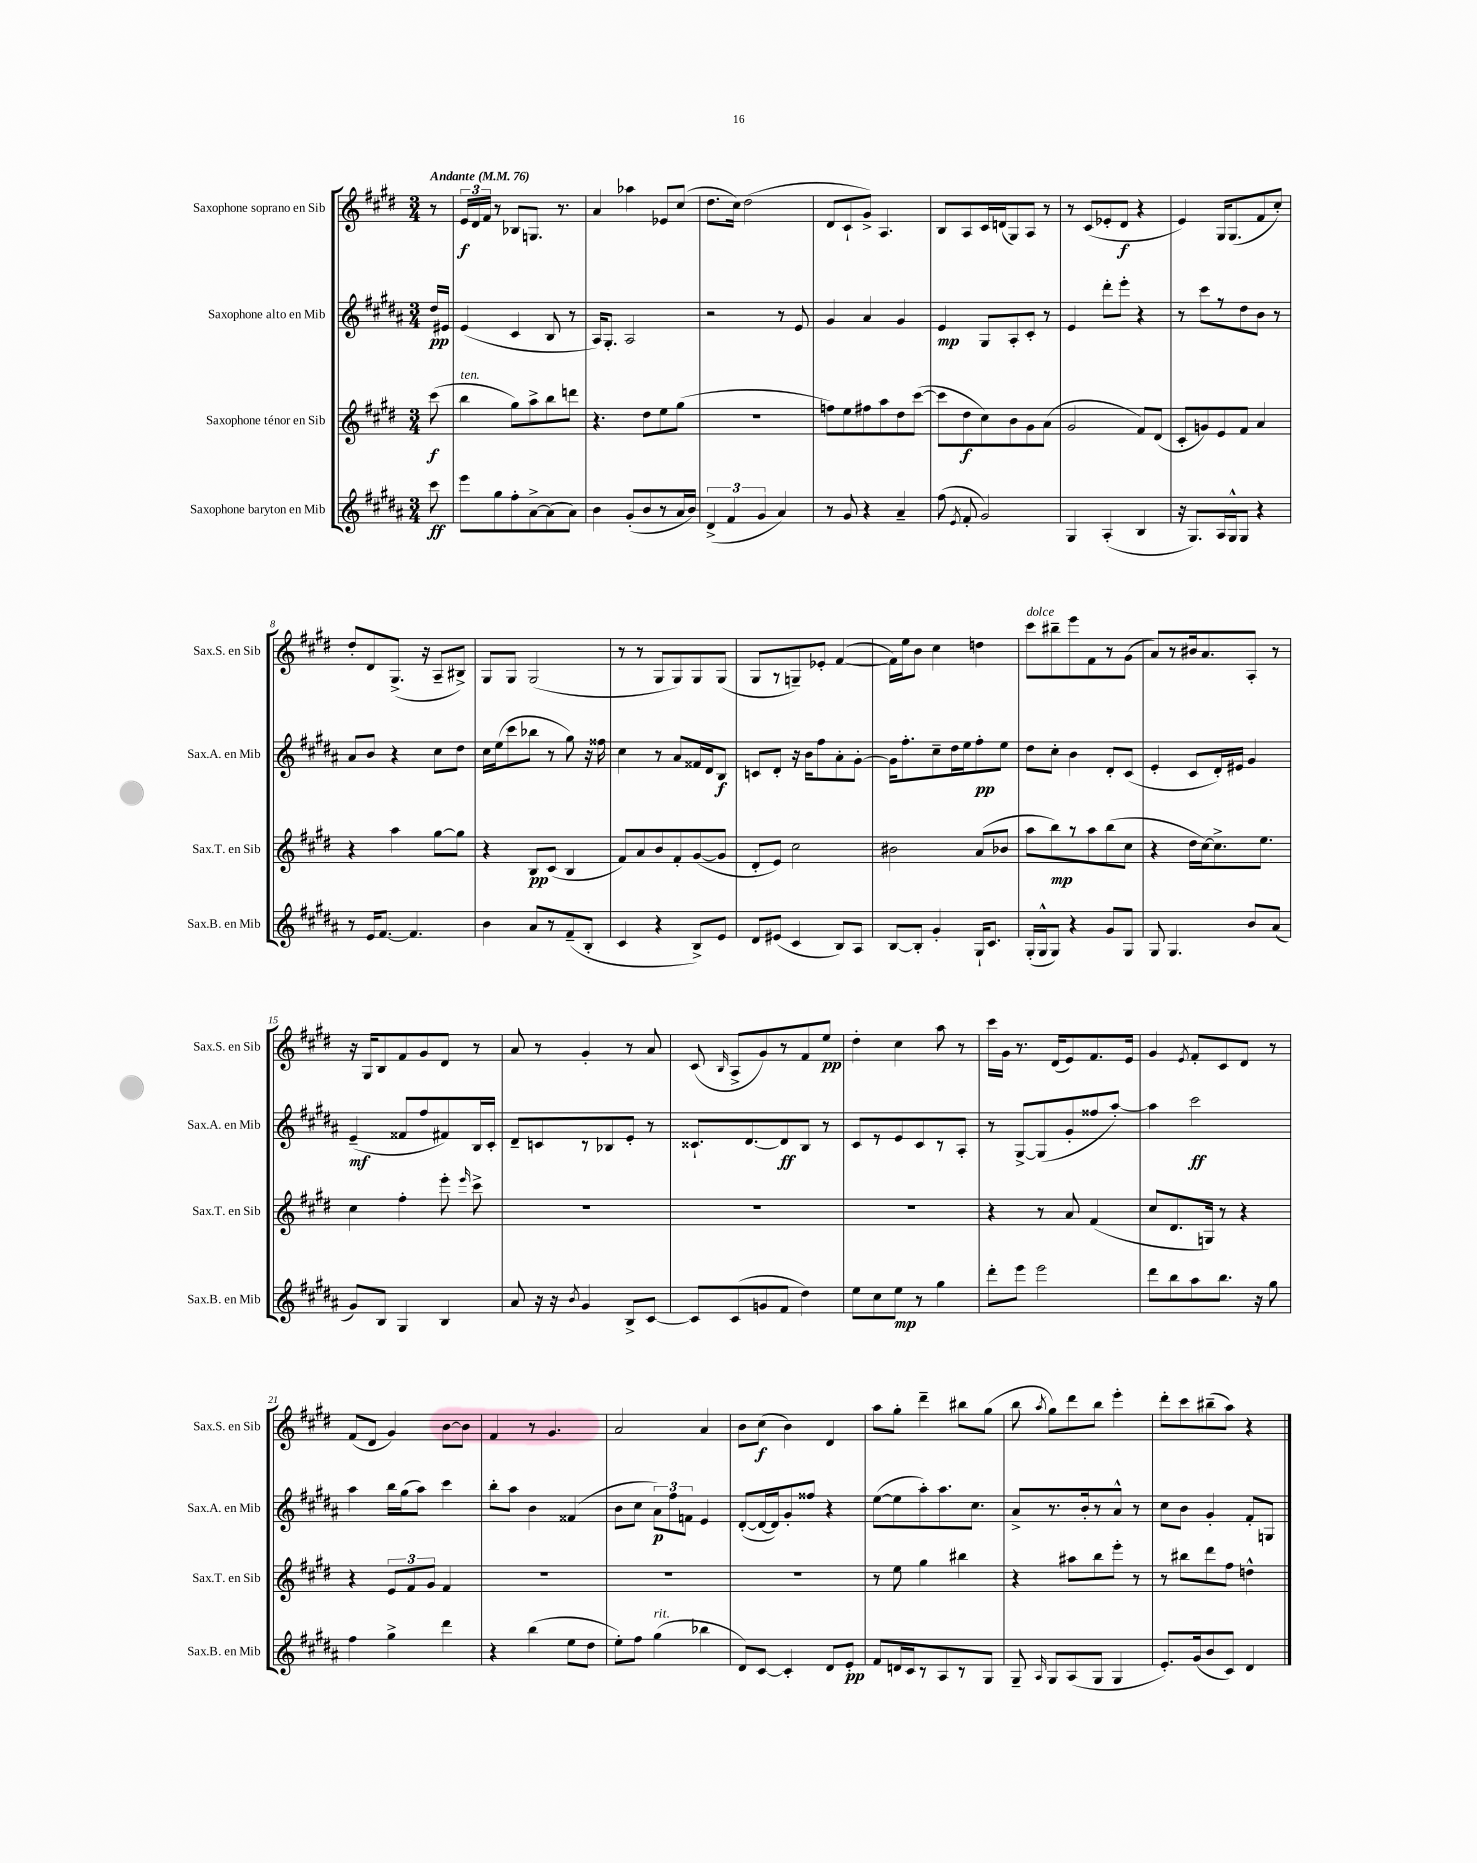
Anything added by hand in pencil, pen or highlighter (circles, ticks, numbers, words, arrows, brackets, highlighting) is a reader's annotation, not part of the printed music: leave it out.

**kern	**dynam	**kern	**dynam	**kern	**dynam	**kern	**dynam
*part4	*part4	*part3	*part3	*part2	*part2	*part1	*part1
*staff4	*staff4	*staff3	*staff3	*staff2	*staff2	*staff1	*staff1
*I"Saxophone baryton en Mib	*	*I"Saxophone ténor en Sib	*	*I"Saxophone alto en Mib	*	*I"Saxophone soprano en Sib	*
*I'Sax.B. en Mib	*	*I'Sax.T. en Sib	*	*I'Sax.A. en Mib	*	*I'Sax.S. en Sib	*
*clefG2	*	*clefG2	*	*clefG2	*	*clefG2	*
*k[f#c#g#d#a#]	*	*k[f#c#g#d#]	*	*k[f#c#g#d#a#]	*	*k[f#c#g#d#]	*
*M3/4	*	*M3/4	*	*M3/4	*	*M3/4	*
*MM76	*	*MM76	*	*MM76	*	*MM76	*
=	=	=	=	=	=	=	=
!	!	!	!	!	!	!LO:TX:a:B:t=Andante	!
8ccc#\	ff	(8ccc#\	f	16dd#/LL	pp	8r	.
.	.	.	.	16e#X/JJ	.	.	.
=1	=1	=1	=1	=1	=1	=1	=1
!	!	!LO:TX:a:i:t=ten.	!	!	!	!	!
8eee\L	.	4bb\	.	(4e/	.	24e/LL	f
.	.	.	.	.	.	24d#/	.
.	.	.	.	.	.	24f#/JJ	.
8gg#\	.	.	.	.	.	8r	.
8ff#'\	.	8gg#\L)	.	4c#/	.	8B-X/L	.
[8a#^\	.	8aa^\	.	.	.	8.Gn/J	.
(8a#\]	.	8bb\	.	8B/	.	.	.
.	.	.	.	.	.	8.r	.
8a#\J)	.	8dddn\J	.	8r	.	.	.
=2	=2	=2	=2	=2	=2	=2	=2
4b\	.	4.r	.	16A#/KL)	.	4a/	.
.	.	.	.	8.G#'/J	.	.	.
(8g#'/L	.	.	.	2A#/	.	4aa-X\	.
8b/	.	8dd#\L	.	.	.	.	.
8r	.	8ee\	.	.	.	8e-X/L	.
16a#/L	.	(8gg#\J	.	.	.	(8cc#/J	.
16b/JJ)	.	.	.	.	.	.	.
=3	=3	=3	=3	=3	=3	=3	=3
(6d#^/	.	2.r	.	2r	.	8.dd#\L	.
6f#/	.	.	.	.	.	.	.
.	.	.	.	.	.	16cc#\Jk)	.
.	.	.	.	.	.	(2dd#\	.
6g#/	.	.	.	.	.	.	.
4a#/)	.	.	.	8r	.	.	.
.	.	.	.	8e/	.	.	.
=4	=4	=4	=4	=4	=4	=4	=4
8r	.	8ffn\L)	.	4g#/	.	8d#/L	.
8g#/	.	8ee\	.	.	.	8c#`/	.
4r	.	8ff#X\	.	4a#/	.	8g#^/J)	.
.	.	8aa\	.	.	.	4.A/	.
4a#~/	.	8dd#\	.	4g#/	.	.	.
.	.	([8ccc#\J	.	.	.	.	.
=5	=5	=5	=5	=5	=5	=5	=5
(8ff#\	.	8ccc#\L]	.	4e/	mp	8B/L	.
8qe/	.	.	.	.	.	.	.
8f#'/	.	8dd#\	f	.	.	8A/	.
2g#/)	.	8cc#\)	.	8G#/L	.	16c#/L	.
.	.	.	.	.	.	(16dn/J	.
.	.	8b\	.	8A#'/	.	8G#/)	.
.	.	8g#\	.	8c#'/J	.	8A/J	.
.	.	(8a\J	.	8r	.	8r	.
=6	=6	=6	=6	=6	=6	=6	=6
4G#/	.	2g#/	.	4e/	.	8r	.
.	.	.	.	.	.	(8c#/L	.
(4A#'/	.	.	.	8ddd#'\L	.	8e-X'/	.
.	.	.	.	8eee'\J	.	8d#/J	f
4B/	.	8f#/L)	.	4r	.	4r	.
.	.	(8d#/J	.	.	.	.	.
=7	=7	=7	=7	=7	=7	=7	=7
16r	.	8c#'/L	.	8r	.	4e/)	.
8.G#/L)	.	.	.	.	.	.	.
.	.	8gn/)	.	8ccc#\L	.	.	.
16A#/L	.	8e/	.	8r	.	16G#/KL	.
16G#^^/J	.	.	.	.	.	(8.G#/	.
8G#/J	.	8f#/J	.	8dd#\	.	.	.
4r	.	4a/	.	8b\J	.	8f#/	.
.	.	.	.	8r	.	8cc#'/J)	.
!!LO:LB:g=z
=8	=8	=8	=8	=8	=8	=8	=8
8r	.	4r	.	8a#/L	.	8dd#'/L	.
16e/KL	.	.	.	8b/J	.	8d#/	.
[8.f#/J	.	.	.	.	.	.	.
.	.	4aa\	.	4r	.	(8.G#^/J	.
4.f#/]	.	.	.	.	.	.	.
.	.	.	.	.	.	16r	.
.	.	[8gg#\L	.	8cc#\L	.	8A~/L	.
.	.	8gg#\J]	.	8dd#\J	.	8B#X^/J)	.
=9	=9	=9	=9	=9	=9	=9	=9
4b\	.	4r	.	16cc#\LL	.	8G#/L	.
.	.	.	.	(16ee\J	.	.	.
.	.	.	.	8ccc#\	.	8G#/J	.
8a#/L	.	8B/L	pp	8bb-X\J	.	(2G#/	.
8r	.	(8c#/J	.	8r	.	.	.
(8f#~/	.	4B/	.	8gg#\)	.	.	.
8B'/J	.	.	.	16r	.	.	.
.	.	.	.	16ff##X\	.	.	.
=10	=10	=10	=10	=10	=10	=10	=10
4c#/	.	8f#/L)	.	4cc#\	.	8r	.
.	.	8a/	.	.	.	8r	.
4r	.	8b/	.	8r	.	8G#/L	.
.	.	8f#'/	.	8a#/L	.	8G#/)	.
8B^/L)	.	([8g#/	.	16f##X/L	.	8G#/	.
.	.	.	.	16d#/J	.	.	.
8e/J	.	8g#/J]	.	8B/J	f	(8G#/J	.
=11	=11	=11	=11	=11	=11	=11	=11
8d#/L	.	8d#'/L	.	8cn/L	.	8G#/L	.
(8e#X/J	.	8e/J)	.	8d#'/J	.	8r	.
4c#/	.	2cc#\	.	16r	.	8Gn~/)	.
.	.	.	.	16b\KL	.	.	.
.	.	.	.	8ff#\	.	8e-X'/J	.
8B/L)	.	.	.	8a#'\	.	([4f#/	.
8A#/J	.	.	.	[8g#'\J	.	.	.
=12	=12	=12	=12	=12	=12	=12	=12
[8B/L	.	2b#X\	.	16g#\KL]	.	16f#\LL])	.
.	.	.	.	8.ff#'\	.	16ee\J	.
8B'/J]	.	.	.	.	.	8b\J	.
4g#'/	.	.	.	8cc#~\	.	4cc#\	.
.	.	.	.	16dd#\L	.	.	.
.	.	.	.	16ee\J	.	.	.
16G#`/KL	.	(8a/L	.	8ff#'\	pp	4ddn\	.
8.c#/J	.	.	.	.	.	.	.
.	.	8b-X/J	.	8ee\J	.	.	.
=13	=13	=13	=13	=13	=13	=13	=13
!	!	!	!	!	!	!LO:TX:a:i:t=dolce	!
(16G#'/LL	.	8aa\L	.	8dd#\L	.	8ccc#\L	.
16G#^^/J	.	.	.	.	.	.	.
8G#/J)	.	8bb\)	mp	8cc#'\J	.	8bb#X~\	.
4r	.	8r	.	4b\	.	8eee\	.
.	.	8aa\	.	.	.	8f#\	.
8g#/L	.	(8bb\	.	8d#'/L	.	8r	.
8G#/J	.	8cc#\J	.	(8c#/J	.	(8g#\J	.
=14	=14	=14	=14	=14	=14	=14	=14
8G#/	.	4r	.	4e'/	.	8a/L)	.
4.G#/	.	.	.	.	.	8r	.
.	.	16dd#\LL	.	8c#/L	.	16b#X/k	.
.	.	[16cc#\J)	.	.	.	8.a/	.
.	.	8.cc#^\]	.	16d#'/L)	.	.	.
.	.	.	.	16e#X/JJ	.	.	.
8b/L	.	.	.	4g#/	.	8A'/J	.
.	.	8.ee\J	.	.	.	.	.
(8a#/J	.	.	.	.	.	8r	.
!!LO:LB:g=z
=15	=15	=15	=15	=15	=15	=15	=15
8g#/L)	.	4cc#\	.	(4e~/	mf	16r	.
.	.	.	.	.	.	16G#/KL	.
8B/J	.	.	.	.	.	8B/	.
4G#/	.	4ff#'\	.	8f##X/L	.	8f#/	.
.	.	.	.	8ff#/	.	8g#/	.
4B/	.	8eee'\	.	8f#X/)	.	8d#/J	.
.	.	16qqeee/	.	.	.	.	.
.	.	8ccc#^\	.	16B/L	.	8r	.
.	.	.	.	16c#'/JJ	.	.	.
=16	=16	=16	=16	=16	=16	=16	=16
8a#/	.	2.r	.	8d#~/L	.	8a/	.
16r	.	.	.	8cn/	.	8r	.
16r	.	.	.	.	.	.	.
8qb/	.	.	.	.	.	.	.
4g#/	.	.	.	8r	.	4g#'/	.
.	.	.	.	8B-X/	.	.	.
8B^/L	.	.	.	8e'/J	.	8r	.
[8c#/J	.	.	.	8r	.	8a/	.
=17	=17	=17	=17	=17	=17	=17	=17
8c#/L]	.	2.r	.	8.c##X`/L	.	(8c#/	.
.	.	.	.	.	.	16qqB/	.
(8c#/	.	.	.	.	.	8A^/L	.
.	.	.	.	[8.d#/	.	.	.
8gn/	.	.	.	.	.	8g#/)	.
8f#/J	.	.	.	8d#/]	ff	8r	.
4dd#\)	.	.	.	8B/J	.	8f#/	.
.	.	.	.	8r	.	8ee/J	pp
=18	=18	=18	=18	=18	=18	=18	=18
8ee\L	.	2.r	.	8c#/L	.	4dd#'\	.
8cc#\	.	.	.	8r	.	.	.
8ee\J	mp	.	.	8e/	.	4cc#\	.
8r	.	.	.	8c#/	.	.	.
4gg#\	.	.	.	8r	.	8aa\	.
.	.	.	.	8A#'/J	.	8r	.
=19	=19	=19	=19	=19	=19	=19	=19
8ddd#'\L	.	4r	.	8r	.	16ccc#\LL	.
.	.	.	.	.	.	16g#\JJ	.
8eee\J	.	.	.	[8G#^/L	.	8.r	.
2eee\	.	8r	.	(8G#/]	.	.	.
.	.	.	.	.	.	(16d#/KL	.
.	.	8a/	.	8g#'/	.	8e/)	.
.	.	(4f#/	.	8ff##X/	.	8.f#/	.
.	.	.	.	[8aa#'/J)	.	.	.
.	.	.	.	.	.	16e/Jk	.
=20	=20	=20	=20	=20	=20	=20	=20
8ddd#\L	.	8cc#/L	.	4aa#\]	.	4g#/	.
8bb\	.	8.d#/	.	.	.	.	.
.	.	.	.	.	.	8qe/	.
8aa#\	.	.	.	2ccc#\	ff	8f#'/L	.
.	.	16Gn/Jk)	.	.	.	.	.
8.bb\J	.	8r	.	.	.	8c#/	.
.	.	4r	.	.	.	8d#/J	.
16r	.	.	.	.	.	.	.
8gg#\	.	.	.	.	.	8r	.
!!LO:LB:g=z
=21	=21	=21	=21	=21	=21	=21	=21
4ff#\	.	4r	.	4aa#\	.	(8f#/L	.
.	.	.	.	.	.	8d#/J	.
4gg#^\	.	12e/L	.	16bb\LL	.	4g#/)	.
.	.	.	.	(16gg#\J	.	.	.
.	.	12f#/	.	.	.	.	.
.	.	.	.	8aa#\J)	.	.	.
.	.	12g#/J	.	.	.	.	.
4ddd#\	.	4f#/	.	4ccc#\	.	[8b\L	.
.	.	.	.	.	.	8b\J]	.
=22	=22	=22	=22	=22	=22	=22	=22
4r	.	2.r	.	8bb'\L	.	4f#/	.
.	.	.	.	8aa#\J	.	.	.
(4bb\	.	.	.	4b\	.	8r	.
.	.	.	.	.	.	4.g#/	.
8ee\L	.	.	.	(4f##X/	.	.	.
8dd#\J	.	.	.	.	.	.	.
=23	=23	=23	=23	=23	=23	=23	=23
8ee'\L)	.	2.r	.	8b\L	.	2a/	.
8ff#\J	.	.	.	8cc#\J	.	.	.
!LO:TX:a:i:t=rit.	!	!	!	!	!	!	!
(4gg#\	.	.	.	12a#\L)	p	.	.
.	.	.	.	12ff#\	.	.	.
.	.	.	.	12fn\J	.	.	.
4bb-X\	.	.	.	4e/	.	4a/	.
=24	=24	=24	=24	=24	=24	=24	=24
8d#/L)	.	2.r	.	([8d#'/L	.	8b\L	.
[8c#/J	.	.	.	16d#/L_	.	(8cc#\J	f
.	.	.	.	16d#/J])	.	.	.
4c#'/]	.	.	.	8g#'/	.	4b\)	.
.	.	.	.	8ff##X/J	.	.	.
8d#/L	.	.	.	4r	.	4d#/	.
8e'/J	pp	.	.	.	.	.	.
=25	=25	=25	=25	=25	=25	=25	=25
8f#/L	.	8r	.	([8ee\L	.	8aa\L	.
16dn/L	.	8ee\	.	8ee\]	.	8gg#'\J	.
16c#/J	.	.	.	.	.	.	.
8r	.	4gg#\	.	8aa#'\)	.	4ddd#~\	.
8A#/	.	.	.	8.aa#\	.	.	.
8r	.	4bb#X\	.	.	.	8bb#X\L	.
.	.	.	.	8.cc#\J	.	.	.
8G#/J	.	.	.	.	.	(8gg#\J	.
=26	=26	=26	=26	=26	=26	=26	=26
8G#~/	.	4r	.	8a#^/L	.	8bb\	.
16qqA#/	.	.	.	.	.	8qaa/	.
8G#/L	.	.	.	8.r	.	8gg#\L)	.
(8A#/	.	8aa#X\L	.	.	.	8ddd#\	.
.	.	.	.	16b'/k	.	.	.
8G#/J	.	8bb\	.	8r	.	8bb\J	.
4G#/	.	8eee'\J	.	8a#^^/J	.	4eee'\	.
.	.	8r	.	8r	.	.	.
=27	=27	=27	=27	=27	=27	=27	=27
8.e'/L)	.	8r	.	8cc#\L	.	8ddd#'\L	.
.	.	8bb#X\L	.	8b\J	.	8ccc#\	.
(16g#/k	.	.	.	.	.	.	.
8b/	.	8ddd#\	.	4g#'/	.	(8bb#X~\	.
8c#/J)	.	8ff#\J	.	.	.	8aa\J)	.
4d#/	.	4ddn^^\	.	8f#'/L	.	4r	.
.	.	.	.	8Gn/J	.	.	.
==	==	==	==	==	==	==	==
*-	*-	*-	*-	*-	*-	*-	*-
